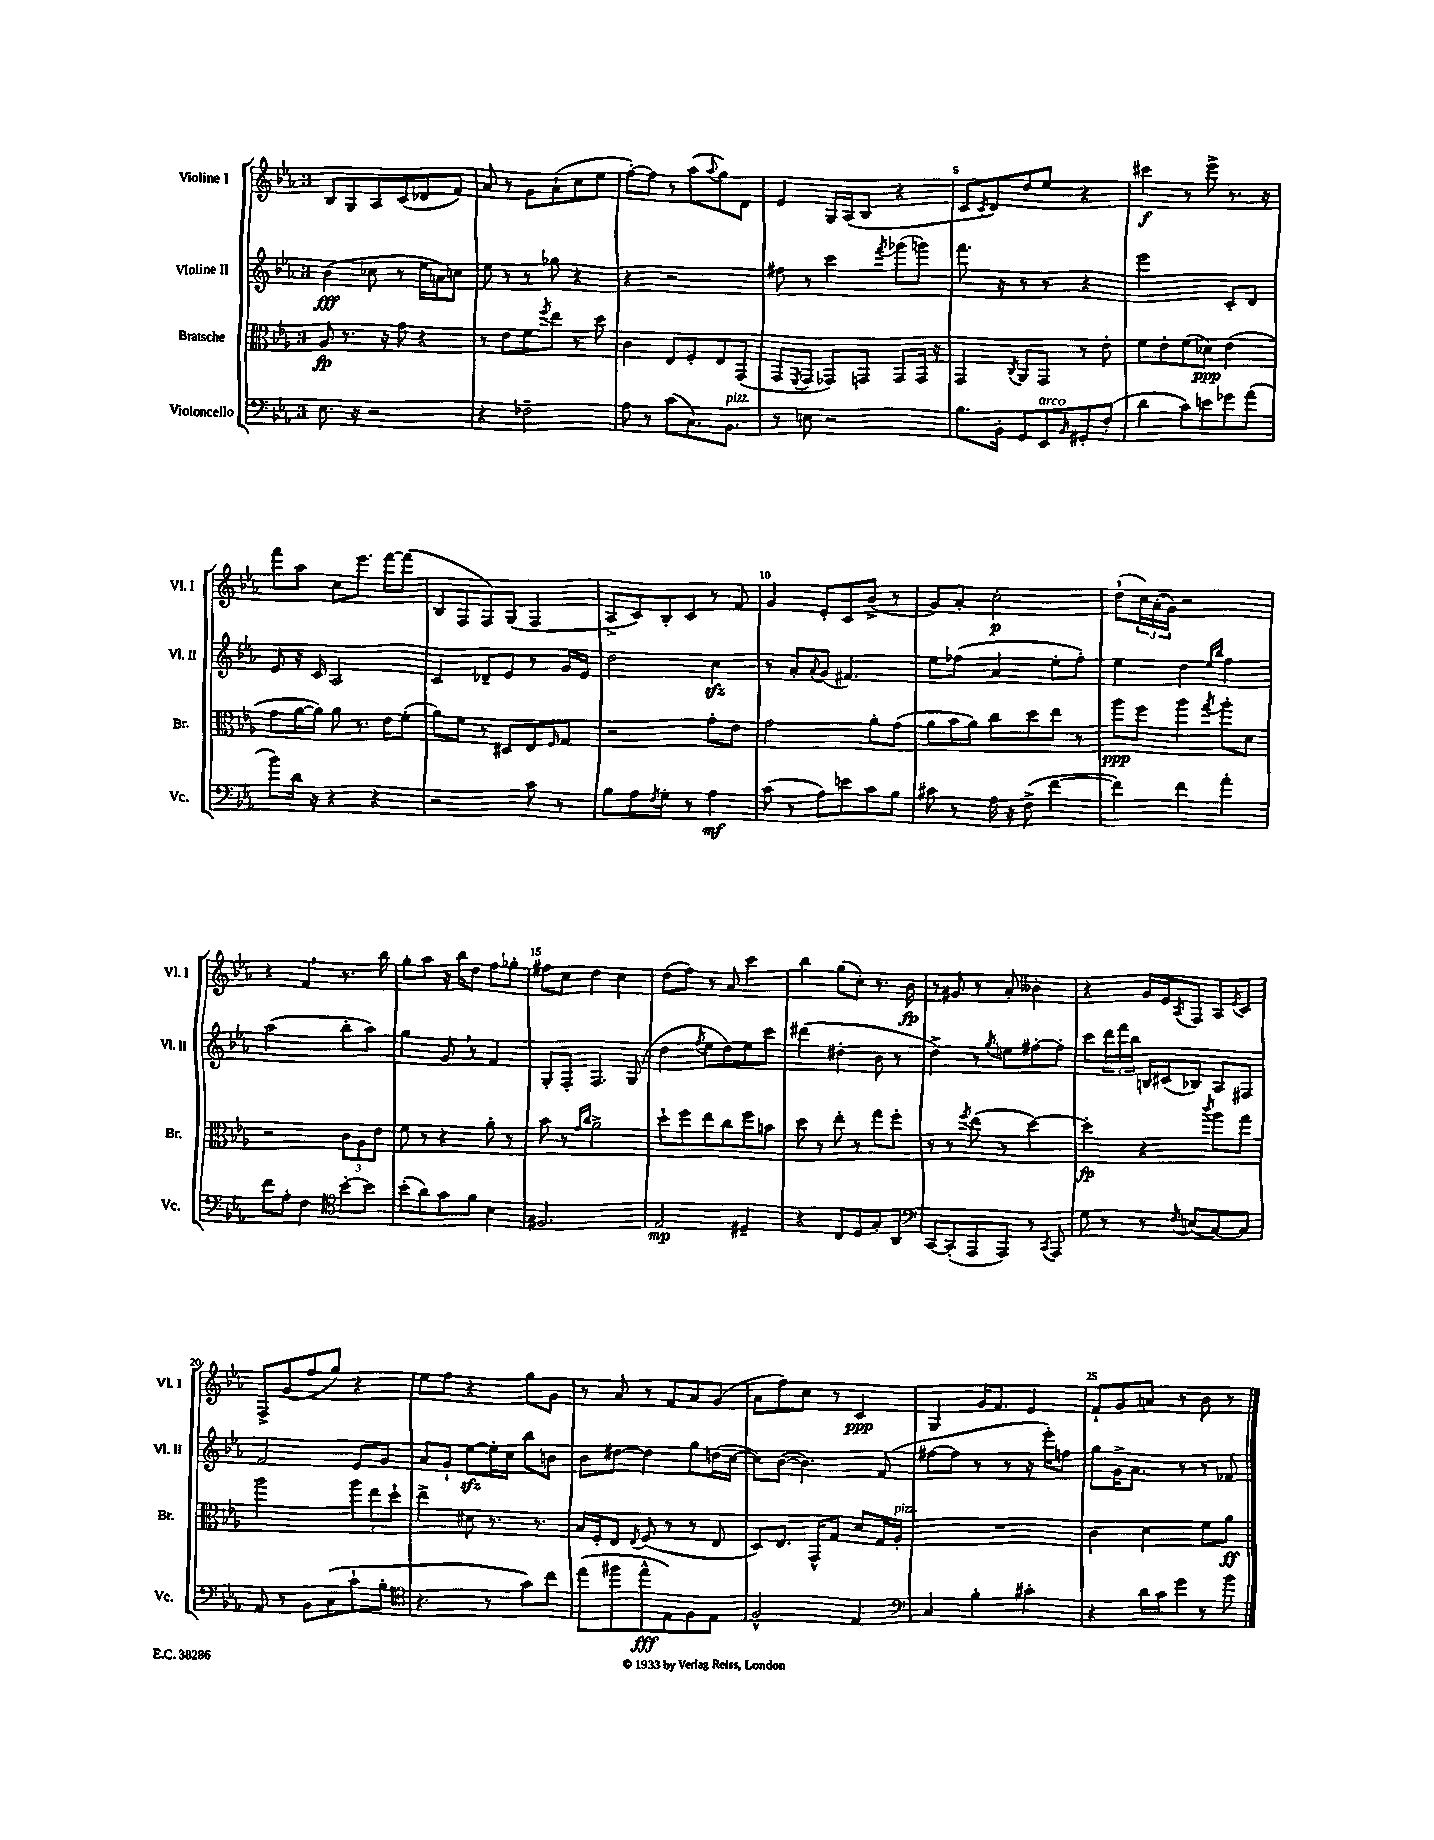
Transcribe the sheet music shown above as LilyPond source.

<<
\new StaffGroup <<
\new Staff = "s0" \with { instrumentName = "Violine I" shortInstrumentName = "Vl. I" } {
    \clef treble \key ees \major \once \override Staff.TimeSignature.style = #'single-digit \time 3/4
    bes8 g8 aes8 c'8( des'8 f'8) |
    aes'8 r8 g'8 aes'8-!( c''8 ees''8 |
    f''8~-.) f''8 r8 aes''8( \appoggiatura { aes''8 } g''8) d'8 |
    ees'4 g16 aes16( bes8 r4 |
    c'8 \acciaccatura { c'8 } d'8) d''8 ees''8 r4 |
    cis'''4\f r8 ees'''8-> r8. r16 |
    f'''8 aes''8 c''8 ees'''8. f'''16~ f'''8( |
    bes8 f8 f8) g8( f4 |
    aes8-> c'8) bes8-. c'8 r8 f'8 |
    g'4 ees'8-. c'8 bes'8->( r8 |
    g'8) aes'8-. c''2-.\p |
    d''8-!( \tuplet 3/2 { c''16) aes'16-.( g'16) } r2 |
    r4 f'4 \breathe r8. bes''16 |
    g''8-. aes''8 r16 bes''16 d''8 f''8 ges''8-. |
    fis''8 c''8 d''4 c''4 |
    d''8( f''8) r8 aes'8 c'''4 |
    bes''4 g''8( c''8-.) r8. bes'16\fp |
    r8 gis'8 r8 aes'8-. beses'4-. |
    r4 g'16 ees'16 \acciaccatura { aes8 } f8 aes8 \acciaccatura { ees'8 } c'8 |
    f8-> g'8( f''8 g''8) r4 |
    ees''8 f''8 r4 g''8 g'8 |
    r8 aes'8 r8 f'8 aes'8 g'8( |
    aes'8 f''8) c''8 r8 c'4\ppp |
    g4 g'16 f'8. ees'4 |
    f'8-! g'8 a'8 r8 bes'8 r8 \bar "|." |
}
\new Staff = "s1" \with { instrumentName = "Violine II" shortInstrumentName = "Vl. II" } {
    \clef treble \key ees \major \once \override Staff.TimeSignature.style = #'single-digit \time 3/4
    bes'4\fff( ces''8 r8 ees''16 a'16) c''8 |
    ees''8 r8 r8 ges''8 r4 |
    r4 r2 |
    fis''8 r8 c'''4 \acciaccatura { f'''8 } ges'''8( g'''8) |
    f'''8. r16 r8 r8 r4 |
    ees'''2 c'8-. d'8 |
    ees'8 r16 c'16 aes2 |
    c'4 des'8-- ees'8 r8 g'16 ees'16 |
    d''2 c''4\sfz |
    r8 aes'8-. \appoggiatura { aes'8 } g'8( fis'4.) |
    ees''8 fes''8( aes'4 ees''8-. fes''8-.) |
    ees''4 d''4 \grace { ees''16 bes''16 } f''4 |
    aes''2( bes''8-. aes''8) |
    g''4 g'8 \breathe r8 f'4 |
    g8-. f8-. f4. g8( |
    d''4 \acciaccatura { f''8 } ees''8 d''8) ees''8 c'''8 |
    dis'''4( dis''4-. bes'8 r8 |
    d''4->) r8 \acciaccatura { g''8 } e''8 fis''8~-. fis''8-. |
    c'''8 \tuplet 3/2 { d'''16 f'''16 bes''16 } b16 cis'16( bes8) aes8 fis8 |
    f'2 ees'8 g'8 |
    aes'8 g'8-! ees''8~\sfz ees''16-. c''16 bes''8 b'8 |
    bes'8 dis''8~ dis''4 g''8 d''16( c''16~ |
    c''8) bes'8~( bes'4.) f'8( |
    fis''8~ fis''8 r8 r8 r16 ees'''16-.) f''8 |
    g''8 g'16-> aes'8. r8 r8 fes'8 \bar "|." |
}
\new Staff = "s2" \with { instrumentName = "Bratsche" shortInstrumentName = "Br." } {
    \clef alto \key ees \major \once \override Staff.TimeSignature.style = #'single-digit \time 3/4
    aes8\fp r8. r16 g'8 r4 |
    r8 ees'8 f'8 \acciaccatura { f''8 } ees''8 r8 d''8 |
    c'4 ees8 f8-. ees8 g,8( |
    g,8 \acciaccatura { f,8 } g,8 ges,8) g,8 g,8 g,16 r16 |
    g,4 \acciaccatura { c8 } aes,8 g,8 r8 ees'8-. |
    f'8 ees'8-. f'8( des'8\ppp) ees'4( |
    g'8 aes'16~ aes'16) aes'8 r8. ees'16 f'8-.( |
    aes'8) f'8 r8 dis8 ees8 \grace { f16 } g8 |
    r2 g'8-. ees'8 |
    g'2 aes'8-. g'8( |
    aes'8 bes'16 aes'16) c''8 d''8 ees''8 r8 |
    aes''8\ppp f''8 aes''4 \acciaccatura { g''8 } aes''8-. d'8 |
    r2 \tuplet 3/2 { c'8 aes8 ees'8 } |
    f'8 r8 r4 aes'8-. r8 |
    bes'8 r8 \grace { g'16 c''16 } aes'2-> |
    d''8-! f''8 ees''8 c''8 f''8 b'8 |
    d''8 r8 ees''8-. r8 g''8 f''8-. |
    r8 r8 \acciaccatura { f''8 } ees''8( r8 d''4~) |
    d''4-.\fp r4 \acciaccatura { c'''8 } aes''8 g''8 |
    aes''2 \tuplet 3/2 { aes''8 ees''8 d''8-! } |
    ees''4-> dis'8 r8. r8. |
    bes16 f16-. ees8 \acciaccatura { ees8 } f8( r8 r8 ees8 |
    d8) ees8. g,16-^ g8 d'8 g16 aes16-.^\markup { \italic "pizz." } |
    R2. |
    c'4 d'4 f'8 aes'8\ff \bar "|." |
}
\new Staff = "s3" \with { instrumentName = "Violoncello" shortInstrumentName = "Vc." } {
    \clef bass \key ees \major \once \override Staff.TimeSignature.style = #'single-digit \time 3/4
    ees8. r16 r2 |
    r4 fes2-- |
    aes8 r8 c'8( c8.) bes,8.^\markup { \italic "pizz." } |
    r8 e8 r2 |
    bes8. bes,16-. g,8 ees,8^\markup { \italic "arco" } \grace { bes,16 } gis,8-. f8-.( |
    d'4 c'8) e'8 ges'8 aes'8( |
    bes'8) d'16 r16 r4 r4 |
    r2 c'8 r8 |
    bes8 aes8 \acciaccatura { f8 } g8-. r8 aes4\mf |
    c'8( r8 aes8) e'8 c'8 bes8 |
    cis'8 r8 aes16 r16 f8->( f'4~ |
    f'4) f'4 aes'4-. |
    f'8 aes8-. f4 \clef tenor bes'8~-. bes'8 |
    bes'8-.( aes'8) g'8 f'8 bes4 |
    fis2. |
    ees2\mp dis4-- |
    r4 c8 d8 g8-. aes,8 |
    \clef bass c,8~ c,8-.( aes,,8 aes,,8) r8 \acciaccatura { c,8 } aes,,8 |
    g8 r8 r8 \acciaccatura { f8 } e8( c8~) c8 |
    aes,8 r8 bes,8 c8( c'8-! bes8-. |
    \clef tenor r4. r8 g'8) c''8 |
    ees''8( fis''8 ees''8-^\fff ees8) f8 ees8 |
    f2-^ ees4 |
    \clef bass c4 bes4-. cis'4-. |
    r4 d'16 c'16 g'8 r8 bes'8 \bar "|." |
}
>>
>>
\layout { \context { \Score \override BarNumber.break-visibility = ##(#f #t #t) barNumberVisibility = #(every-nth-bar-number-visible 5) } }
